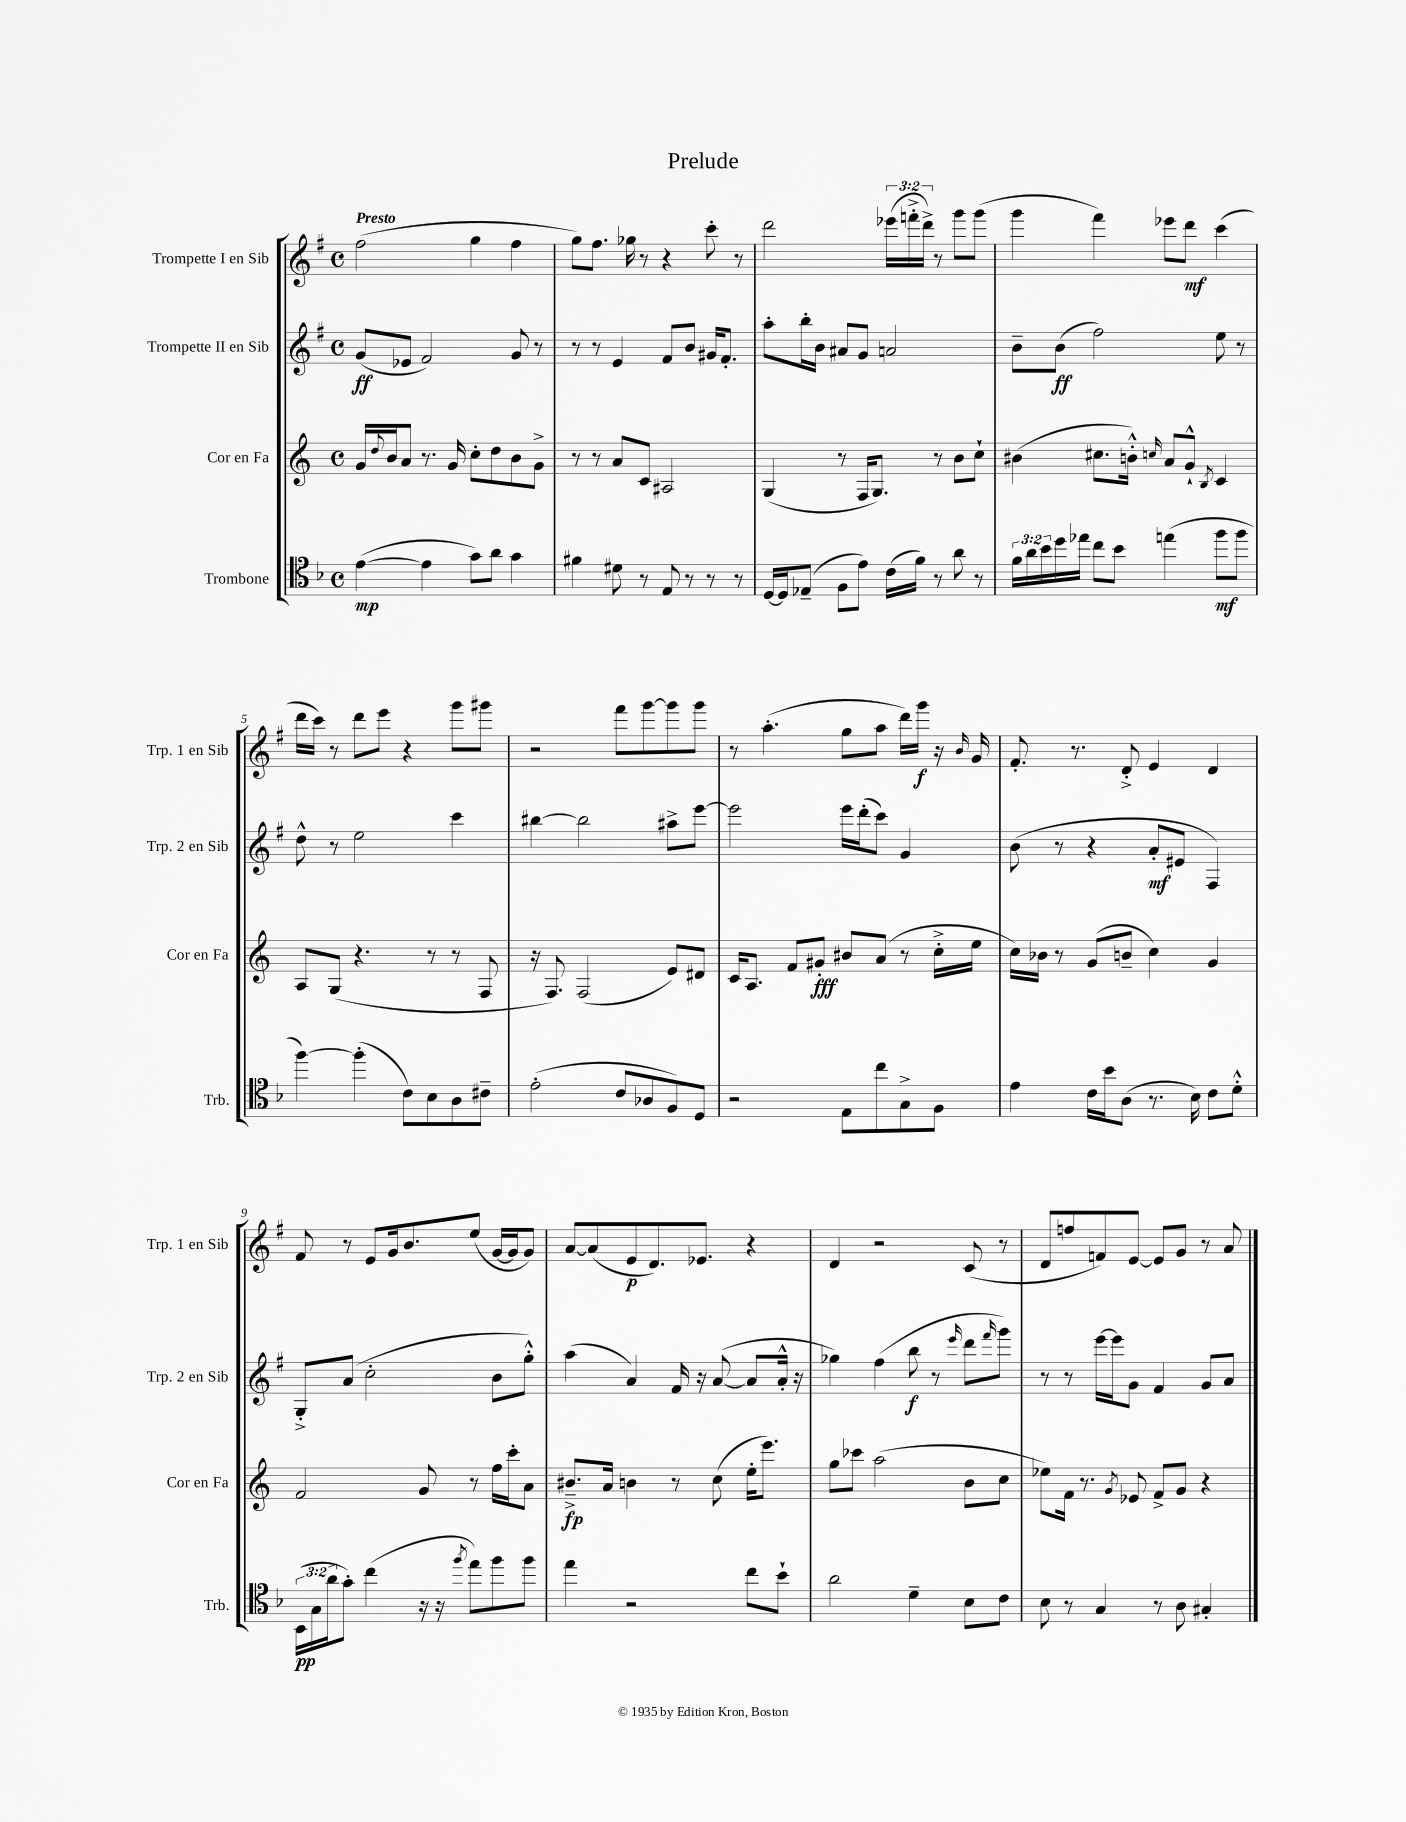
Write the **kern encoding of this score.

**kern	**kern	**kern	**kern
*staff4	*staff3	*staff2	*staff1
*clefC4	*clefG2	*clefG2	*clefG2
*k[b-]	*k[]	*k[f#]	*k[f#]
*M4/4	*M4/4	*M4/4	*M4/4
*met(c)	*met(c)	*met(c)	*met(c)
([4e\	16g/LL	(8g/L	(2ff#\
.	8qqdd/	.	.
.	16b/J	.	.
.	8a/J	8e-/J	.
4e\]	8.r	2f#/)	.
.	16g/	.	.
8g\L)	8cc'\L	.	4gg\
8a\J	8dd\	.	.
4g\	8b\	8g/	4ff#\
.	8g^\J	8r	.
=	=	=	=
4f#\	8r	8r	8gg\L)
.	8r	8r	8.ff#\J
8d#\	8a/L	4e/	.
.	.	.	16gg-\
8r	8c/J	.	8r
8E/	2A#/	8f#/L	4r
8r	.	8b/J	.
8r	.	16g#/LK	8ccc'\
.	.	8.f#'/J	.
8r	.	.	8r
=	=	=	=
[16D/LL	(4G/	8aa'\L	2ddd\
16D/]J	.	.	.
(8E-~/J	.	16bb'\L	.
.	.	16b\JJ	.
8F\L	8r	8a#/L	.
8e\J)	16F/LK	8g/J	.
.	8.G/J)	.	.
(16c\LL	.	2a/	(24eee-\LL
.	.	.	24fff'^\
16f\JJ)	.	.	.
.	.	.	24ddd^\JJ)
8r	8r	.	8r
8a\	8b\L	.	8ggg\L
8r	8cc`\J	.	(8ggg\J
=	=	=	=
24f\LL	(4b#\	8b~\L	4ggg\
24a\	.	.	.
24b-\	.	.	.
16dd\	.	(8b\J	.
16ee-\JJ	.	.	.
8cc\L	8.cc#\L	2ff#\)	4fff#\)
8b-\J	.	.	.
.	16b'^^\Jk)	.	.
.	16qqcc/	.	.
(4ee\	8a/L	.	8eee-\L
.	8g`^^/J	.	8ddd\J
.	8qB/	.	.
8ff\L	4c/	8ee\	(4ccc\
8ff\J	.	8r	.
=	=	=	=
[4ff\)	8A/L	8dd^^\	16ddd\LL
.	.	.	16ccc\JJ)
.	(8G/J	8r	8r
(4ff'\]	4.r	2ee\	8ddd\L
.	.	.	8eee\J
8c\L)	.	.	4r
8B-\	8r	.	.
8A\	8r	4ccc\	8ggg\L
8c#~\J	8F/	.	8ggg#\J
=	=	=	=
(2e'\	16r	[4bb#\	2r
.	8.F/)	.	.
.	(2F/	2bb#\]	.
8c/L	.	.	8fff#\L
8A-/	.	.	[8ggg\
8F/)	8e/L)	8aa#^\L	8ggg\]
8D/J	8d#/J	[8eee\J	8ggg\J
=	=	=	=
2r	16c/LK	2eee\]	8r
.	8.A/J	.	.
.	.	.	(4.aa'\
.	8f/L	.	.
.	8g#'/J	.	.
8E\L	8b#/L	16eee\LL	8gg\L
.	.	(16ddd'\J	.
8cc\	(8a/J	8ccc\J)	8aa\J
8G^\	8r	4g/	16ddd\LL)
.	.	.	16ggg\JJ
8F\J	16cc'^\LL	.	16r
.	.	.	16qqb/
.	16ee\JJ	.	16g/
=	=	=	=
4e\	16cc\LL)	(8b\	8.f#'/
.	16b-\JJ	.	.
.	8r	8r	.
.	.	.	8.r
16c\LL	(8g/L	4r	.
16b-\J	.	.	.
(8A\J	8b~/J	.	8d'^/
8.r	4cc\)	8a'/L	4e/
.	.	8e#/J	.
16B-\)	.	.	.
8c\L	4g/	4F#/)	4d/
8d'^^\J	.	.	.
=	=	=	=
(24BB-\LL	2f/	8G'^/L	8f#/
24G\	.	.	.
24a\J	.	.	.
8g'\J)	.	(8a/J	8r
(4cc\	.	2cc'\	8e/L
.	.	.	16g/k
.	.	.	8.b/
16r	8g/	.	.
16r	.	.	.
8qff/	.	.	.
8ee\L)	8r	.	(8ee/J
8ff\	16ff\LL	8b\L	[16g/LL
.	16ccc'\J	.	16g/]J
8ff\J	8a\J	8gg'^^\J)	8g/J)
=	=	=	=
4ee\	8.b#~^/L	(4aa\	[8a/L
.	.	.	(8a/]
.	16a/Jk	.	.
2r	4b\	4a/)	8e/
.	.	.	8.d/)
.	8r	16f#/	.
.	.	16r	8.e-/J
.	(8cc\	([8a/	.
8cc\L	16ee'\LK	8a/]L	4r
.	8.eee\J)	.	.
8b-`\J	.	16a'^^/Jk	.
.	.	16r	.
=	=	=	=
2a\	8gg\L	4gg-\)	4d/
.	8ccc-\J	.	.
.	(2aa\	(4ff#\	2r
4d~\	.	8bb\	.
.	.	8r	.
.	.	16qqeee/	.
8B-\L	8b\L	8ddd\L	(8c/
.	.	16qqfff#/	.
8c\J	8cc\J	8ggg\J)	8r
=	=	=	=
8B-\	8ee-\L)	8r	8d/L
8r	16f\Jk	8r	8ff/
.	8.r	.	.
4G/	.	[16eee\LL	8f/)
.	.	16eee\]J	.
.	8qg/	.	.
.	8e-/	8g\J	[8e/J
8r	8f^/L	4f#/	8e/]L
8A\	8g/J	.	8g/J
4G#'/	4r	8g/L	8r
.	.	8a/J	8a/
==	==	==	==
*-	*-	*-	*-
